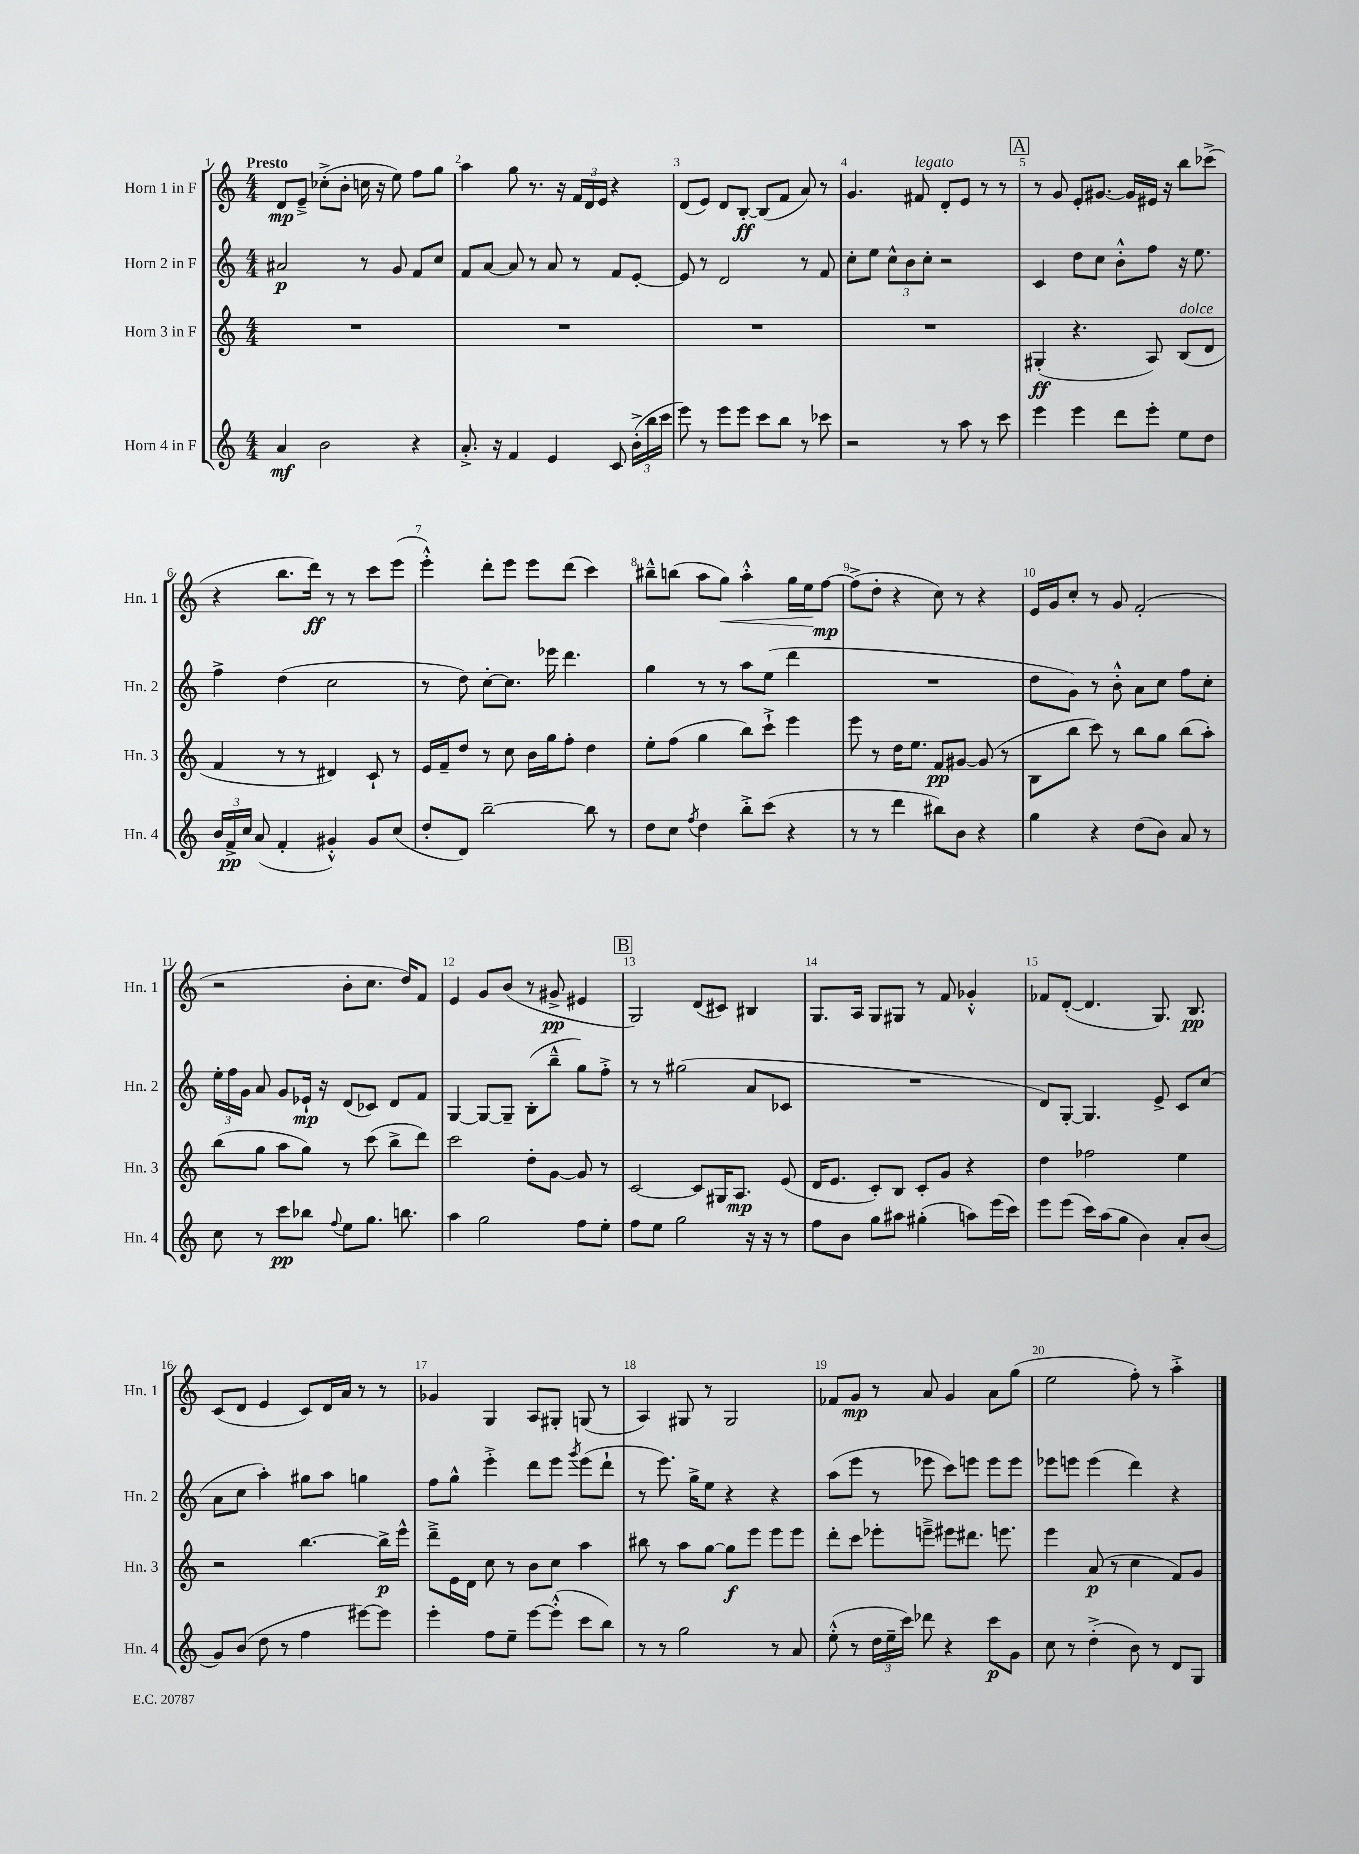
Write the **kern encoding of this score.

**kern	**dynam	**kern	**dynam	**kern	**dynam	**kern	**dynam
*part4	*part4	*part3	*part3	*part2	*part2	*part1	*part1
*staff4	*staff4	*staff3	*staff3	*staff2	*staff2	*staff1	*staff1
*I"Horn 4 in F	*	*I"Horn 3 in F	*	*I"Horn 2 in F	*	*I"Horn 1 in F	*
*I'Hn. 4	*	*I'Hn. 3	*	*I'Hn. 2	*	*I'Hn. 1	*
*clefG2	*	*clefG2	*	*clefG2	*	*clefG2	*
*k[]	*	*k[]	*	*k[]	*	*k[]	*
*M4/4	*	*M4/4	*	*M4/4	*	*M4/4	*
=1	=1	=1	=1	=1	=1	=1	=1
!	!	!	!	!	!	!LO:TX:a:B:t=Presto	!
4a/	mf	1r	.	2a#X/	p	8d/L	mp
.	.	.	.	.	.	8e~^/J	.
2b\	.	.	.	.	.	(8cc-X'^\L	.
.	.	.	.	.	.	8b'\J	.
.	.	.	.	8r	.	16ccn\	.
.	.	.	.	.	.	16r	.
.	.	.	.	8g/	.	8ee\)	.
4r	.	.	.	8f/L	.	8ff\L	.
.	.	.	.	8cc/J	.	8gg\J	.
=2	=2	=2	=2	=2	=2	=2	=2
8.a'^/	.	1r	.	8f/L	.	4aa\	.
.	.	.	.	[8a/J	.	.	.
16r	.	.	.	.	.	.	.
4f/	.	.	.	8a/]	.	8gg\	.
.	.	.	.	8r	.	8.r	.
4e/	.	.	.	8a/	.	.	.
.	.	.	.	.	.	16r	.
.	.	.	.	8r	.	24f/LL	.
.	.	.	.	.	.	24d/	.
.	.	.	.	.	.	24e/JJ	.
8c/	.	.	.	8f/L	.	4r	.
(24b'^\LL	.	.	.	[8e'/J	.	.	.
24bb\	.	.	.	.	.	.	.
24ccc\JJ	.	.	.	.	.	.	.
=3	=3	=3	=3	=3	=3	=3	=3
8eee\)	.	1r	.	8e/]	.	(8d/L	.
8r	.	.	.	8r	.	8e/J)	.
8eee\L	.	.	.	2d/	.	8d/L	.
8eee\J	.	.	.	.	.	[8B'/J	ff
8ccc\L	.	.	.	.	.	(8B/L]	.
8bb\J	.	.	.	.	.	8f/J	.
8r	.	.	.	8r	.	8a/)	.
8ccc-X\	.	.	.	8f/	.	8r	.
=4	=4	=4	=4	=4	=4	=4	=4
2r	.	1r	.	8cc'\L	.	4.g/	.
.	.	.	.	8ee\J	.	.	.
.	.	.	.	12cc^^\L	.	.	.
.	.	.	.	12b\	.	.	.
!	!	!	!	!	!	!LO:TX:a:i:t=legato	!
.	.	.	.	.	.	8f#X/	.
.	.	.	.	12cc'\J	.	.	.
8r	.	.	.	2r	.	8d'/L	.
8aa\	.	.	.	.	.	8e/J	.
8r	.	.	.	.	.	8r	.
8ccc\	.	.	.	.	.	8r	.
!!LO:REH:place=s1:t=A
=5	=5	=5	=5	=5	=5	=5	=5
4eee\	.	(4G#X'/	ff	4c/	.	8r	.
.	.	.	.	.	.	8g/	.
4eee\	.	4.r	.	8dd\L	.	8e'/L	.
.	.	.	.	8cc\J	.	[8.g#X/J	.
8ddd\L	.	.	.	8b'^^\L	.	.	.
.	.	.	.	.	.	16g#/LL]	.
8eee'\J	.	8A/)	.	8ff\J	.	16e#X/JJ	.
.	.	.	.	.	.	16r	.
!	!	!LO:TX:a:i:t=dolce	!	!	!	!	!
8ee\L	.	(8B/L	.	16r	.	8bb\L	.
.	.	.	.	8.ee\	.	.	.
8dd\J	.	8d/J	.	.	.	(8ccc-X^\J	.
!!LO:LB:g=z
=6	=6	=6	=6	=6	=6	=6	=6
24b/LL	.	4f/	.	4ff^\	.	4r	.
24f^/	pp	.	.	.	.	.	.
24cc/JJ	.	.	.	.	.	.	.
(8a/	.	.	.	.	.	.	.
4f'/	.	8r	.	(4dd\	.	8.bb\L	.
.	.	8r	.	.	.	.	.
.	.	.	.	.	.	16ddd\Jk)	ff
4g#X'^^/)	.	4d#X/)	.	2cc\	.	8r	.
.	.	.	.	.	.	8r	.
8g#/L	.	8c`/	.	.	.	8ccc\L	.
(8cc/J	.	8r	.	.	.	(8eee\J	.
=7	=7	=7	=7	=7	=7	=7	=7
8dd'/L	.	16e/LL	.	8r	.	4eee'^^\)	.
.	.	16f~/J	.	.	.	.	.
8d/J)	.	8dd/J	.	8dd\)	.	.	.
[2bb~\	.	8r	.	[8cc'\L	.	8ddd'\L	.
.	.	8cc\	.	8.cc\J]	.	8eee\J	.
.	.	16b\LL	.	.	.	8eee\L	.
.	.	16gg\J	.	16eee-X\	.	.	.
.	.	8ff'\J	.	4.ddd\	.	(8ddd\J	.
8bb\]	.	4dd\	.	.	.	4ccc\)	.
8r	.	.	.	.	.	.	.
=8	=8	=8	=8	=8	=8	=8	=8
8dd\L	.	8ee'\L	.	4gg\	.	8bb#X~^^\L	.
8cc\J	.	(8ff\J	.	.	.	(8bbn\J	.
8qff/	.	.	.	.	.	.	.
4dd\	.	4gg\	.	8r	.	8aa\L	.
!	!	!	!	!	!	!	!LO:HP:b
.	.	.	.	8r	.	8gg\J)	<
8bb'^\L	.	8bb\L)	.	8aa\L	.	4aa'^^\	.
(8ccc\J	.	8ccc`^\J	.	(8ee\J	.	.	.
4r	.	4eee\	.	4ddd\	.	16gg\LL	.
.	.	.	.	.	.	16ee\J	.
.	.	.	.	.	.	[8ff\J	[ mp
=9	=9	=9	=9	=9	=9	=9	=9
8r	.	8eee\	.	1r	.	(8ff^\L]	.
8r	.	8r	.	.	.	8dd'\J	.
4ddd\	.	16dd\KL	.	.	.	4r	.
.	.	8.ee\J	.	.	.	.	.
8bb#X\L)	.	8f/L	pp	.	.	8cc\)	.
8b\J	.	[8g#X/J	.	.	.	8r	.
4r	.	(8g#/]	.	.	.	4r	.
.	.	8r	.	.	.	.	.
=10	=10	=10	=10	=10	=10	=10	=10
4gg\	.	8B\L	.	8dd\L	.	16e/LL	.
.	.	.	.	.	.	16g/J	.
.	.	8bb\J	.	8g\J)	.	8cc'/J	.
4r	.	8ccc\)	.	8r	.	8r	.
.	.	8r	.	8b'^^\	.	8g/	.
(8dd\L	.	8bb\L	.	8a\L	.	(2f'/	.
8b\J)	.	8gg\J	.	8cc\J	.	.	.
8a/	.	(8bb\L	.	8ff\L	.	.	.
8r	.	8aa'\J)	.	8cc'\J	.	.	.
!!LO:LB:g=z
=11	=11	=11	=11	=11	=11	=11	=11
8cc\	.	(8bb\L	.	24ee'\LL	.	2r	.
.	.	.	.	24ff\	.	.	.
.	.	.	.	24g\JJ	.	.	.
8r	.	8gg\J	.	8a/	.	.	.
8ccc\L	pp	8aa\L	.	8g/L	.	.	.
8bb-X\J	.	8gg\J)	.	16e-X`/Jk	mp	.	.
.	.	.	.	16r	.	.	.
8qqff/	.	.	.	.	.	.	.
8ee\L	.	8r	.	(8d/L	.	8b'\L	.
8.gg\J	.	(8ccc\	.	8c-X/J)	.	8.cc\J	.
.	.	8bb^\L	.	8d/L	.	.	.
8.bbn\	.	.	.	.	.	16dd/KL)	.
.	.	8ddd\J)	.	8f/J	.	8f/J	.
=12	=12	=12	=12	=12	=12	=12	=12
4aa\	.	2ccc\	.	[4G/	.	4e/	.
2gg\	.	.	.	8G/L_	.	8g/L	.
.	.	.	.	8G~/J]	.	(8b/J	.
.	.	8dd'\L	.	(8B'\L	.	8r	.
.	.	[8g\J	.	8bb~^^\J	.	8g#X^/	pp
8ff\L	.	8g/]	.	8gg\L)	.	4e#X/	.
8ee'\J	.	8r	.	8ff'^\J	.	.	.
!!LO:REH:place=s1:t=B
=13	=13	=13	=13	=13	=13	=13	=13
8ff\L	.	[2c/	.	8r	.	2G/)	.
8ee\J	.	.	.	8r	.	.	.
2gg\	.	.	.	(2gg#X\	.	.	.
.	.	8c/L]	.	.	.	(8d/L	.
.	.	16G#X/K	.	.	.	8c#X/J)	.
.	.	8.A/J	mp	.	.	.	.
16r	.	.	.	8a/L	.	4B#X/	.
16r	.	.	.	.	.	.	.
8r	.	(8e/	.	8c-X/J	.	.	.
=14	=14	=14	=14	=14	=14	=14	=14
8ff\L	.	16d/KL	.	1r	.	8.G/L	.
.	.	8.e/J	.	.	.	.	.
8b\J	.	.	.	.	.	.	.
.	.	.	.	.	.	16A/Jk	.
8gg\L	.	8c'/L)	.	.	.	8G/L	.
8aa#X\J	.	8B/J	.	.	.	8G#X/J	.
(4gg#X'\	.	8c'/L	.	.	.	8r	.
.	.	8g/J	.	.	.	8f/	.
8aan\L)	.	4r	.	.	.	4g-X'^^/	.
(16eee\L	.	.	.	.	.	.	.
16ccc\JJ)	.	.	.	.	.	.	.
=15	=15	=15	=15	=15	=15	=15	=15
8eee\L	.	4dd\	.	8d/L)	.	8f-X/L	.
(8eee\J	.	.	.	[8G'/J	.	([8d'/J	.
16ccc\LL)	.	2ff-X\	.	4.G/]	.	4.d/]	.
(16aa\J	.	.	.	.	.	.	.
8gg\J	.	.	.	.	.	.	.
4b\)	.	.	.	.	.	.	.
.	.	.	.	8e^/	.	8.G/)	.
8a'/L	.	4ee\	.	8c/L	.	.	.
.	.	.	.	.	.	8.B/	pp
(8b/J	.	.	.	(8cc/J	.	.	.
!!LO:LB:g=z
=16	=16	=16	=16	=16	=16	=16	=16
8g/L)	.	2r	.	8a\L	.	(8c/L	.
(8b/J	.	.	.	8cc\J	.	8d/J	.
8dd\	.	.	.	4aa'\)	.	4e/	.
8r	.	.	.	.	.	.	.
4ff\	.	[4.bb\	.	8gg#X\L	.	8c/L)	.
.	.	.	.	8aa\J	.	16d/L	.
.	.	.	.	.	.	16a/JJ	.
[8eee#X\L)	.	.	.	4ggn\	.	8r	.
8eee#\J]	.	16bb^\LL]	p	.	.	8r	.
.	.	16eee^^\JJ	.	.	.	.	.
=17	=17	=17	=17	=17	=17	=17	=17
4eee'\	.	8ddd~^\L	.	8ff\L	.	4g-X/	.
.	.	16e\L	.	8gg^^\J	.	.	.
.	.	16d\JJ	.	.	.	.	.
8ff\L	.	8cc\	.	4eee'^\	.	4G/	.
8ee~\J	.	8r	.	.	.	.	.
[8eee\L	.	8b\L	.	8ddd\L	.	8A/L	.
(8eee'^^\J]	.	8cc\J	.	8eee\J	.	8G#X'/J	.
.	.	.	.	8qggg/	.	.	.
8ccc\L	.	4aa\	.	(8eee\L	.	(8Gn/	.
8bb\J)	.	.	.	8ddd`\J	.	8r	.
=18	=18	=18	=18	=18	=18	=18	=18
8r	.	8bb#X\	.	8r	.	4A/)	.
8r	.	8r	.	8.eee\)	.	.	.
2gg\	.	8aa\L	.	.	.	8G#X/	.
.	.	.	.	16gg^\KL	.	.	.
.	.	[8gg\J	.	8ee\J	.	8r	.
.	.	8gg\L]	f	4r	.	2G#/	.
.	.	8eee\J	.	.	.	.	.
8r	.	8eee\L	.	4r	.	.	.
8a/	.	8eee\J	.	.	.	.	.
=19	=19	=19	=19	=19	=19	=19	=19
(8ee'^^\	.	8ddd'\L	.	(8aa\L	.	8f-X/L	.
8r	.	8ccc\J	.	8eee\J	.	8g/J	mp
24dd\LL	.	8eee-X'\L	.	8r	.	8r	.
24ee~\	.	.	.	.	.	.	.
24ccc\JJ)	.	.	.	.	.	.	.
8ddd-X\	.	8eeen~^\J	.	8eee-X\	.	8a/	.
4r	.	8eee#X\L	.	8ccc\L)	.	4g/	.
.	.	8.ddd#X\J	.	8eeen\J	.	.	.
8ccc\L	p	.	.	8eee\L	.	8a\L	.
.	.	8.eeen\	.	.	.	.	.
8g\J	.	.	.	8eee\J	.	(8gg\J	.
=20	=20	=20	=20	=20	=20	=20	=20
8cc\	.	4eee\	.	8eee-X\L	.	2ee\	.
8r	.	.	.	8eeen\J	.	.	.
(4dd'^\	.	(8a/	p	(4eee\	.	.	.
.	.	8r	.	.	.	.	.
8b\)	.	4cc\	.	4ddd\)	.	8ff'\)	.
8r	.	.	.	.	.	8r	.
8d/L	.	8f/L)	.	4r	.	4aa'^\	.
8G/J	.	8g/J	.	.	.	.	.
==	==	==	==	==	==	==	==
*-	*-	*-	*-	*-	*-	*-	*-
